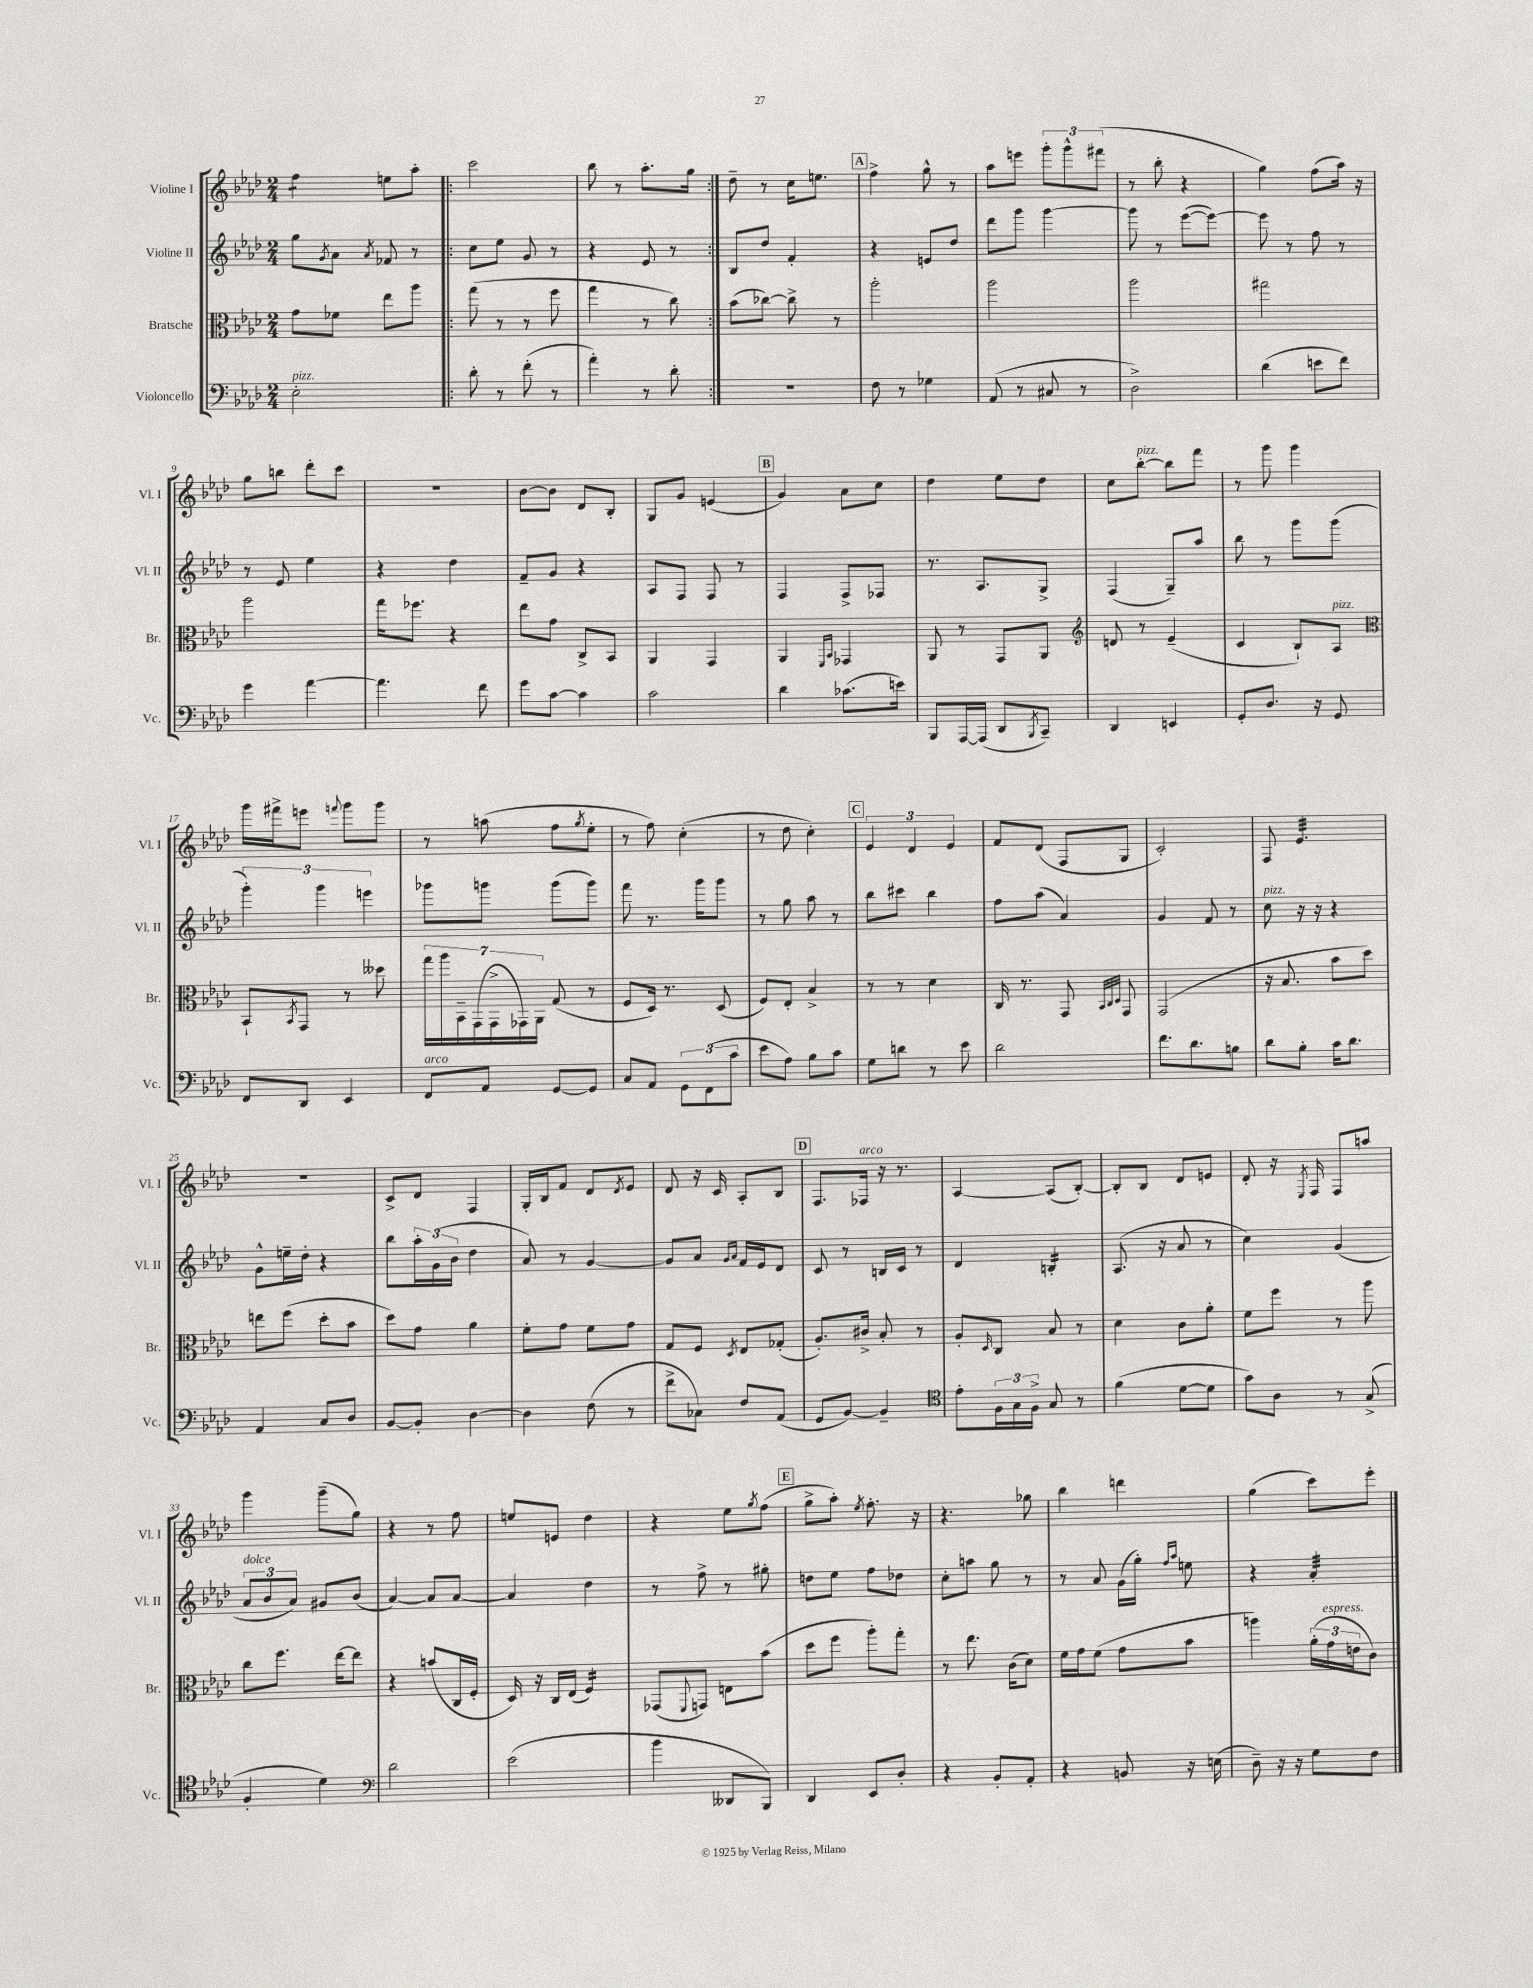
<<
\new StaffGroup <<
\new Staff = "s0" \with { instrumentName = "Violine I" shortInstrumentName = "Vl. I" } {
    \clef treble \key aes \major \numericTimeSignature \time 2/4
    f''4:8 e''8 aes''8-. |
    \repeat volta 2 { c'''2 |
    bes''8 r8 aes''8.-. g''16 | }
    des''8-- r8 c''16 e''8. |
    \mark \markup { \box "A" } f''4-> g''8-^ r8 |
    aes''8 e'''8 \tuplet 3/2 { g'''8-. g'''8-^ fis'''8( } |
    r8 bes''8-. r4 |
    g''4) f''8( aes''16) r16 |
    g''8 b''8 des'''8-. c'''8 |
    R2 |
    bes'8~ bes'8 des'8 bes8-. |
    g8 g'8 e'4( |
    \mark \markup { \box "B" } g'4) aes'8 c''8 |
    des''4 ees''8 des''8 |
    c''8 bes''8~-.^\markup { \italic "pizz." } bes''8 f'''8 |
    r8 g'''8 g'''4 |
    g'''16 fis'''16-> e'''8 \appoggiatura { f'''8 } g'''8 g'''8 |
    r8 a''8( f''8 \acciaccatura { g''8 } ees''8-. |
    r8 f''8) c''4-.( |
    r8 des''8 c''4-.) |
    \mark \markup { \box "C" } \tuplet 3/2 { ees'4 des'4 ees'4 } |
    f'8 des'8( f8 g8 |
    c'2-.) |
    f8 ees'4.:32 |
    r2 |
    c'8-> des'8 f4 |
    g16-. bes16 f'8 des'8 \acciaccatura { des'8 } ees'8 |
    des'8 r16 c'16 aes8-. bes8 |
    \mark \markup { \box "D" } f8. fes16^\markup { \italic "arco" } r16 r8. |
    aes4~ aes8( bes8~-.) |
    bes8-. bes8 des'8 e'8 |
    des'8-. r16 \acciaccatura { ees8 } f16 f8 a''8 |
    g'''4 g'''8--( g''8) |
    r4 r8 f''8 |
    e''8 e'8 des''4 |
    r4 ees''8 \acciaccatura { g''8 } f''8( |
    \mark \markup { \box "E" } g''8-> aes''8-.) \acciaccatura { ees''8 } f''8.-. r16 |
    r4. ges''8 |
    bes''4 d'''4 |
    g''4( c'''8) ees'''8-. \bar "|." |
}
\new Staff = "s1" \with { instrumentName = "Violine II" shortInstrumentName = "Vl. II" } {
    \clef treble \key aes \major \numericTimeSignature \time 2/4
    g''8 \acciaccatura { g'8 } aes'8 \acciaccatura { aes'8 } fes'8 r8 |
    \repeat volta 2 { c''8 ees''8 g'8 r8 |
    r4 ees'8 r8 | }
    bes8 des''8 f'4-. |
    \mark \markup { \box "A" } r4 e'8 des''8 |
    des'''8 g'''8 g'''4~ |
    g'''8 r8 ees'''8~( ees'''8~) |
    ees'''8 r8 f''8 r8 |
    r8 ees'8 ees''4 |
    r4 des''4 |
    f'8-- g'8 r4 |
    aes8 f8 f8 r8 |
    \mark \markup { \box "B" } f4 f8-> fes8 |
    r8. aes8. g8-> |
    f4( g8--) aes''8 |
    bes''8 r8 g'''8 g'''8( |
    \tuplet 3/2 { g'''4-.) g'''4 e'''4 } |
    ges'''8 g'''8 g'''8( g'''8) |
    f'''8 r8. g'''16 g'''8 |
    r8 g''8 aes''8 r8 |
    \mark \markup { \box "C" } bes''8 cis'''8 bes''4 |
    f''8 aes''8( aes'4) |
    g'4 f'8 r8 |
    c''8^\markup { \italic "pizz." } r16 r16 r4 |
    g'8-^ e''16-- des''16-. r4 |
    bes''8 \tuplet 3/2 { aes''16-. g'16( bes'16 } des''4 |
    aes'8) r8 g'4~ |
    g'8 aes'8 \grace { g'16 aes'16 } f'16 ees'16 des'8 |
    \mark \markup { \box "D" } c'8 r8 b16 c'16 r8 |
    des'4 b4:16-. |
    aes8.( r16 aes'8 r8 |
    c''4) g'4( |
    \tuplet 3/2 { aes'8^\markup { \italic "dolce" } bes'8 aes'8) } gis'8 bes'8( |
    aes'4~) aes'8 aes'8~ |
    aes'4 des''4 |
    r8 f''8-> r8 gis''8-. |
    \mark \markup { \box "E" } d''8 ees''8 f''8 des''8 |
    c''8-. a''8 g''8 r8 |
    r8 aes'8 g'16( g''16-.) \grace { f''16 aes''16 } e''8 |
    r4 aes'4:32-. \bar "|." |
}
\new Staff = "s2" \with { instrumentName = "Bratsche" shortInstrumentName = "Br." } {
    \clef alto \key aes \major \numericTimeSignature \time 2/4
    g'8 fes'8 ees''8 aes''8 |
    \repeat volta 2 { g''8( r8 r8 f''8 |
    g''4 r8 c''8) | }
    bes'8( ces''8~) ces''8-> r8 |
    \mark \markup { \box "A" } aes''2-. |
    aes''2 |
    aes''2 |
    gis''2 |
    aes''2 |
    g''16 fes''8. r4 |
    ees''8 g'8 c8-> bes,8 |
    aes,4 g,4 |
    \mark \markup { \box "B" } aes,4 \grace { f,16 bes,16 } ges,4 |
    aes,8 r8 g,8 aes,8 |
    \clef treble d'8 r8 ees'4--( |
    c'4 bes8-!) aes8^\markup { \italic "pizz." } |
    \clef alto bes,8-! \acciaccatura { bes,8 } g,8 r8 deses''8 |
    \tuplet 7/4 { g''16 aes''16 bes,16-- g,16( g,16-> ges,16) aes,16 } g8( r8 |
    f8 des16) r8. des8( |
    f8) ees8-. bes4-> |
    \mark \markup { \box "C" } r8 r8 des'4 |
    c16 r8. g,8 \grace { bes,32 c32 des32 } g,8 |
    g,2( |
    r16 bes8. bes'8 des''8) |
    e''8 f''8( des''8-. bes'8 |
    des''8) g'8 aes'4 |
    f'8-. g'8 f'8 g'8 |
    g8 f8 \acciaccatura { des8 } ees8 ges8-.( |
    \mark \markup { \box "D" } aes8.-.) cis'16-> bes8-. r8 |
    aes8-. \grace { des16 } c8 bes8 r8 |
    des'4 c'8 aes'8-. |
    f'8 f''8 r8 aes''8 |
    c''8 f''8. ees''16~ ees''8 |
    r4 b'8( c16 f16-. |
    des16) r16 c16 ees16( f4:16) |
    ges,8( \appoggiatura { f,8 } g,8) e8 bes'8( |
    \mark \markup { \box "E" } des''8 f''8 aes''8-.) g''8-. |
    r8 ees''8. c'16( des'8) |
    f'16 g'16 f'8( g'8 bes'8 |
    a''4) \tuplet 3/2 { aes'16-.( g'16^\markup { \italic "espress." } e'16 } c'8) \bar "|." |
}
\new Staff = "s3" \with { instrumentName = "Violoncello" shortInstrumentName = "Vc." } {
    \clef bass \key aes \major \numericTimeSignature \time 2/4
    ees2-.^\markup { \italic "pizz." } |
    \repeat volta 2 { des'8-. r8 f'8-.( r8 |
    aes'4-.) r8 des'8-. | }
    R2 |
    \mark \markup { \box "A" } f8 r8 ges4 |
    aes,8( r8 cis8 r8 |
    des2->) |
    des'4( e'8 f'8) |
    g'4 aes'4~ |
    aes'4. f'8 |
    g'8 c'8~ c'4 |
    c'2 |
    \mark \markup { \box "B" } des'4 ces'8.( e'16) |
    bes,,8 aes,,16~ aes,,16( des,8 \acciaccatura { bes,,8 } c,8--) |
    des,4 e,4 |
    g,8-. des8. r16 g,8 |
    f,8 des,8 ees,4 |
    f,8^\markup { \italic "arco" } aes,8 g,8~ g,8 |
    c8 aes,8 \tuplet 3/2 { g,8 f,8( c'8 } |
    ees'8 aes8) bes8 c'8 |
    \mark \markup { \box "C" } g8 d'8 r8 ees'8 |
    des'2 |
    f'8. des'8. b8 |
    des'8 bes8-. c'16 des'8. |
    aes,4 c8 des8 |
    bes,8~ bes,8-. des4~ |
    des4 f8( r8 |
    f'8-> ces8) f8 aes,8( |
    \mark \markup { \box "D" } g,8 bes,8~) bes,4-- |
    \clef tenor ees'8-. \tuplet 3/2 { f16 g16 f16-> } g8 r8 |
    f'4( des'8~ des'8 |
    g'8) aes8 r8 g8->( |
    f4-. des'4) |
    \clef bass des'2 |
    ees'2( |
    bes'4 deses,8 bes,,8) |
    \mark \markup { \box "E" } des,4 ees,8 des8-. |
    r4 bes,8-. aes,8-. |
    r4 b,8 r16 e16( |
    des8--) r16 r16 g8 f8 \bar "|." |
}
>>
>>
